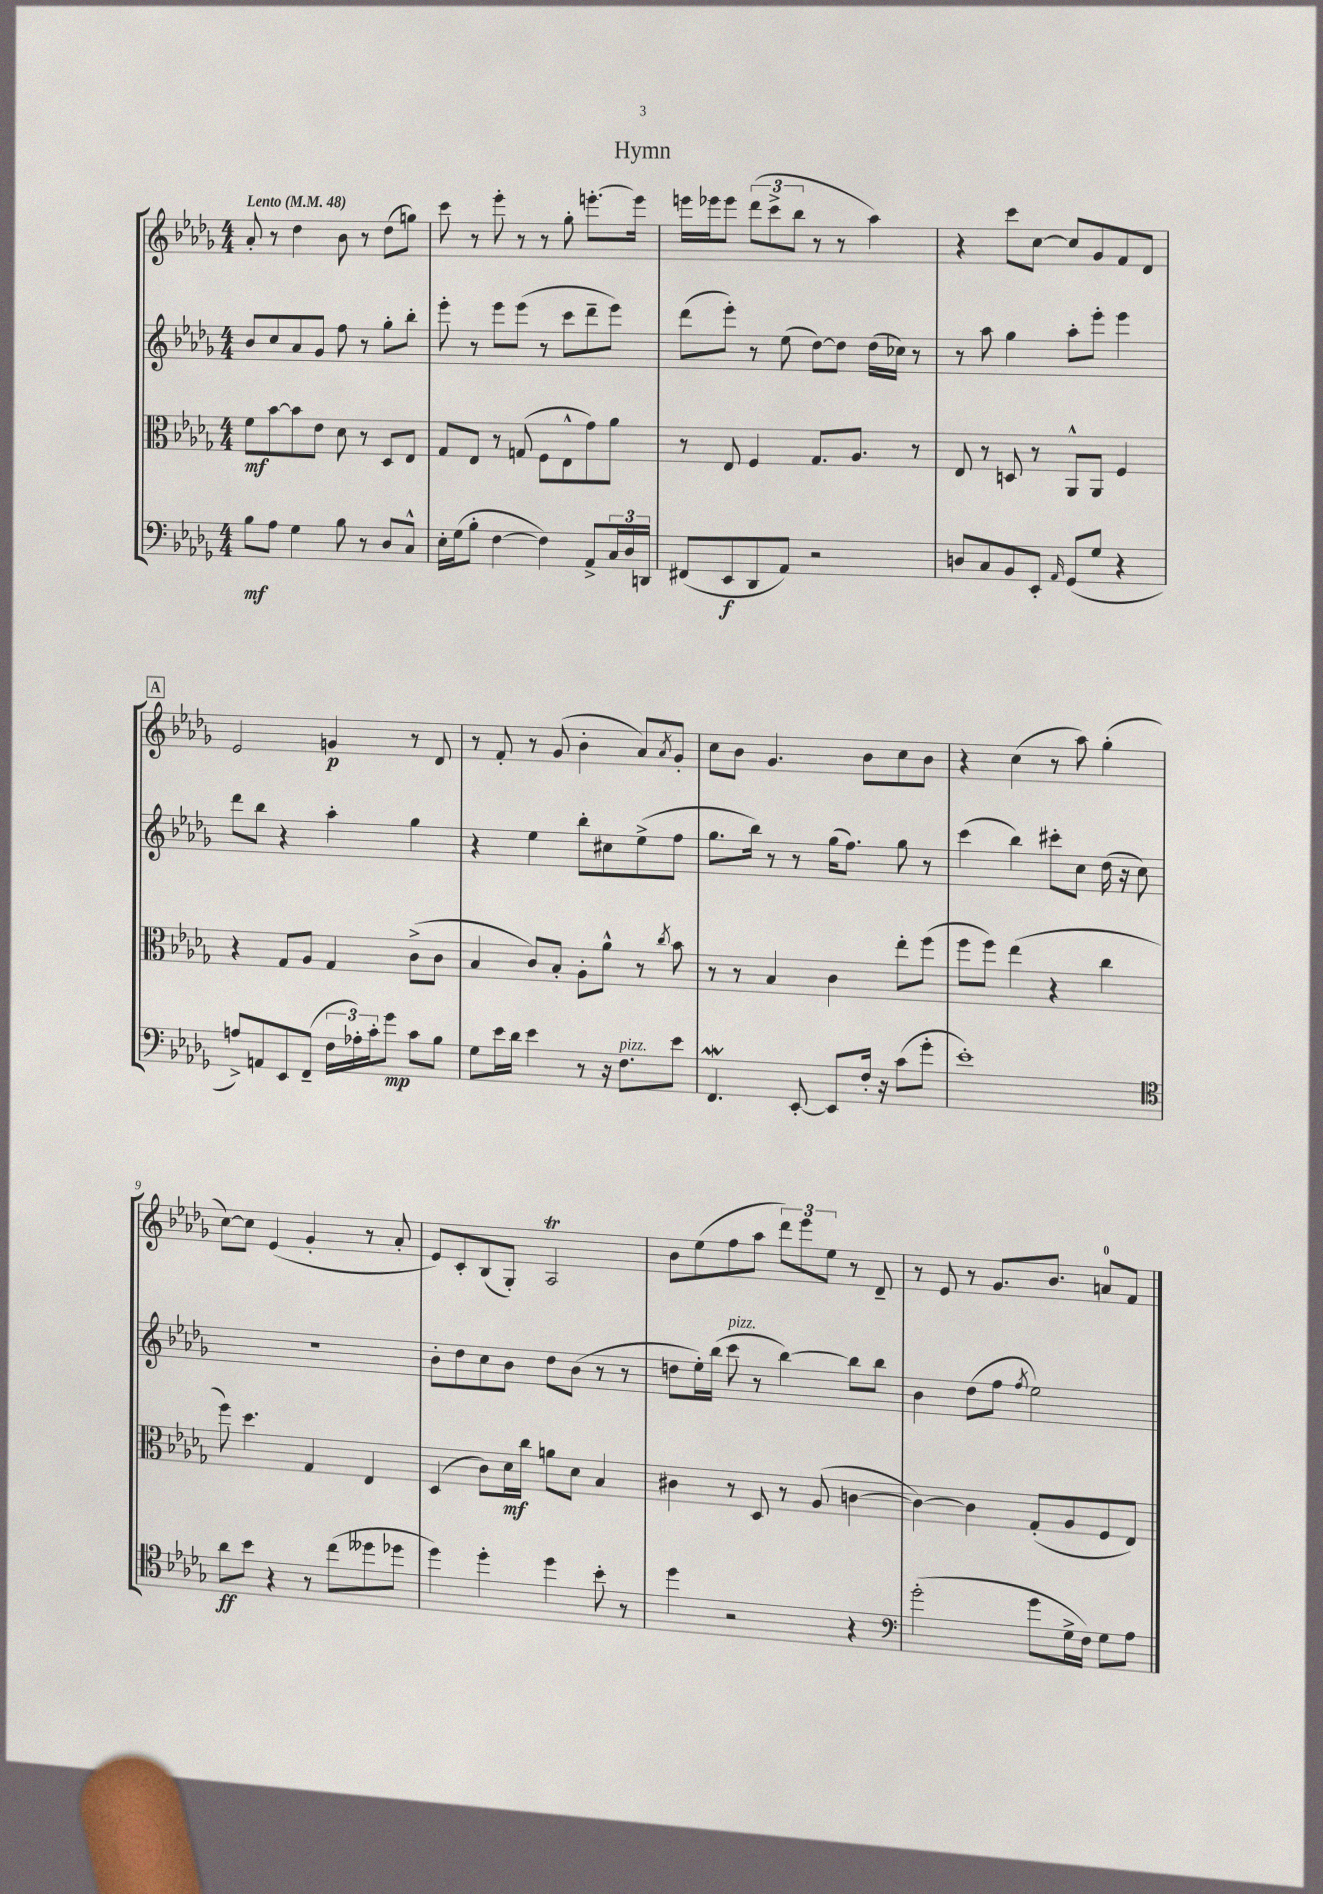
\header { title = "Hymn" }
<<
\new StaffGroup <<
\new Staff = "s0" {
    \clef treble \key des \major \numericTimeSignature \time 4/4 \tempo "Lento" 4 = 48
    aes'8-. r8 des''4 bes'8 r8 des''8( g''8) |
    c'''8 r8 ees'''8-. r8 r8 ges''8-. e'''8.~-. e'''16 |
    e'''16 ees'''16 ees'''8 \tuplet 3/2 { des'''8( c'''8-> bes''8 } r8 r8 aes''4) |
    r4 c'''8 c''8~ c''8 ges'8 f'8 des'8 |
    \mark \markup { \box "A" } ees'2 g'4\p r8 des'8 |
    r8 f'8-. r8 ges'8( bes'4-. aes'8) \acciaccatura { aes'8 } ges'8-. |
    c''8 bes'8 ges'4. bes'8 c''8 bes'8 |
    r4 c''4( r8 aes''8) ges''4-.( |
    c''8~) c''8 ees'4( ges'4-. r8 aes'8-. |
    ees'8) c'8-. bes8( ges8-.) aes2\trill |
    bes'8 ees''8( f''8 aes''8 \tuplet 3/2 { des'''8) ees'''8 ees''8 } r8 des'8-- |
    r8 ees'8 r8 ges'8. bes'8. a'8-0 f'8 \bar "|." |
}
\new Staff = "s1" {
    \clef treble \key des \major \numericTimeSignature \time 4/4
    bes'8 c''8 aes'8 ges'8 f''8 r8 ges''8-. bes''8-. |
    ees'''8-. r8 ees'''8 ees'''8( r8 c'''8 des'''8-- ees'''8) |
    des'''8( ees'''8-.) r8 ees''8( des''8~) des''8 des''16( ces''16) r8 |
    r8 aes''8 ges''4 aes''8-. ees'''8-. ees'''4 |
    \mark \markup { \box "A" } des'''8 bes''8 r4 aes''4-. ges''4 |
    r4 ees''4 bes''8-. cis''8 ees''8->( f''8 |
    ges''8. bes''16) r8 r8 ges''16( f''8.) ges''8 r8 |
    c'''4( bes''4) cis'''8-. c''8 des''16( r16 c''8) |
    r1 |
    bes'8-. des''8 c''8 bes'8 des''8 bes'8( r8 r8 |
    d''8 ees''16-.) bes''16( c'''8^\markup { \italic "pizz." } r8 bes''4~) bes''8 bes''8 |
    bes'4 des''8( f''8 \acciaccatura { f''8 } ees''2) \bar "|." |
}
\new Staff = "s2" {
    \clef alto \key des \major \numericTimeSignature \time 4/4
    f'8\mf bes'8~ bes'8 ees'8 des'8 r8 des8 ees8 |
    ges8 ees8 r8 g8( f8 ees8-^ ges'8) aes'8 |
    r8 ees8 f4 ges8. aes8. r8 |
    ees8 r8 d8 r8 aes,8-^ aes,8 f4 |
    \mark \markup { \box "A" } r4 ges8 aes8 ges4 c'8->( c'8 |
    bes4 c'8) bes8-. aes8-. aes'8-^ r8 \acciaccatura { c''8 } bes'8 |
    r8 r8 bes4 c'4 ees''8-. f''8( |
    f''8 f''8) ees''4( r4 c''4 |
    f''8) des''4. ges4 ees4 |
    des4( c'8) des'16\mf c''16 a'8 des'8 bes4 |
    cis'4 r8 des8 r8 aes8( c'4~ |
    c'4~) c'4 ges8-.( aes8 f8 ees8) \bar "|." |
}
\new Staff = "s3" {
    \clef bass \key des \major \numericTimeSignature \time 4/4
    bes8\mf aes8 ges4 bes8 r8 des8 c8-^ |
    ees16-. ges16( bes8-. f4~ f4) aes,8-> \tuplet 3/2 { c16 des16 d,16 } |
    fis,8( ees,8\f des,8 aes,8) r2 |
    d8 c8 bes,8 ees,8-. \grace { aes,16 } ges,8( ges8 r4 |
    \mark \markup { \box "A" } a8->) a,8 ees,8 f,8--( \tuplet 3/2 { f16 aes16-.) c'16-. } ges'8\mp c'8 bes8 |
    ges8 ees'16 des'16 ees'4 r8 r16 f8.^\markup { \italic "pizz." } ees'8 |
    f,4.\mordent ees,8~-. ees,8 f16-. r16 c'8( ges'8-. |
    ees'1-.) |
    \clef tenor aes'8\ff bes'8 r4 r8 c''8( deses''8 des''8 |
    des''4) des''4-. des''4 bes'8-. r8 |
    des''4 r2 r4 |
    \clef bass ges'2-.( ges'8 ges16-> f16) ges8 aes8 \bar "|." |
}
>>
>>
